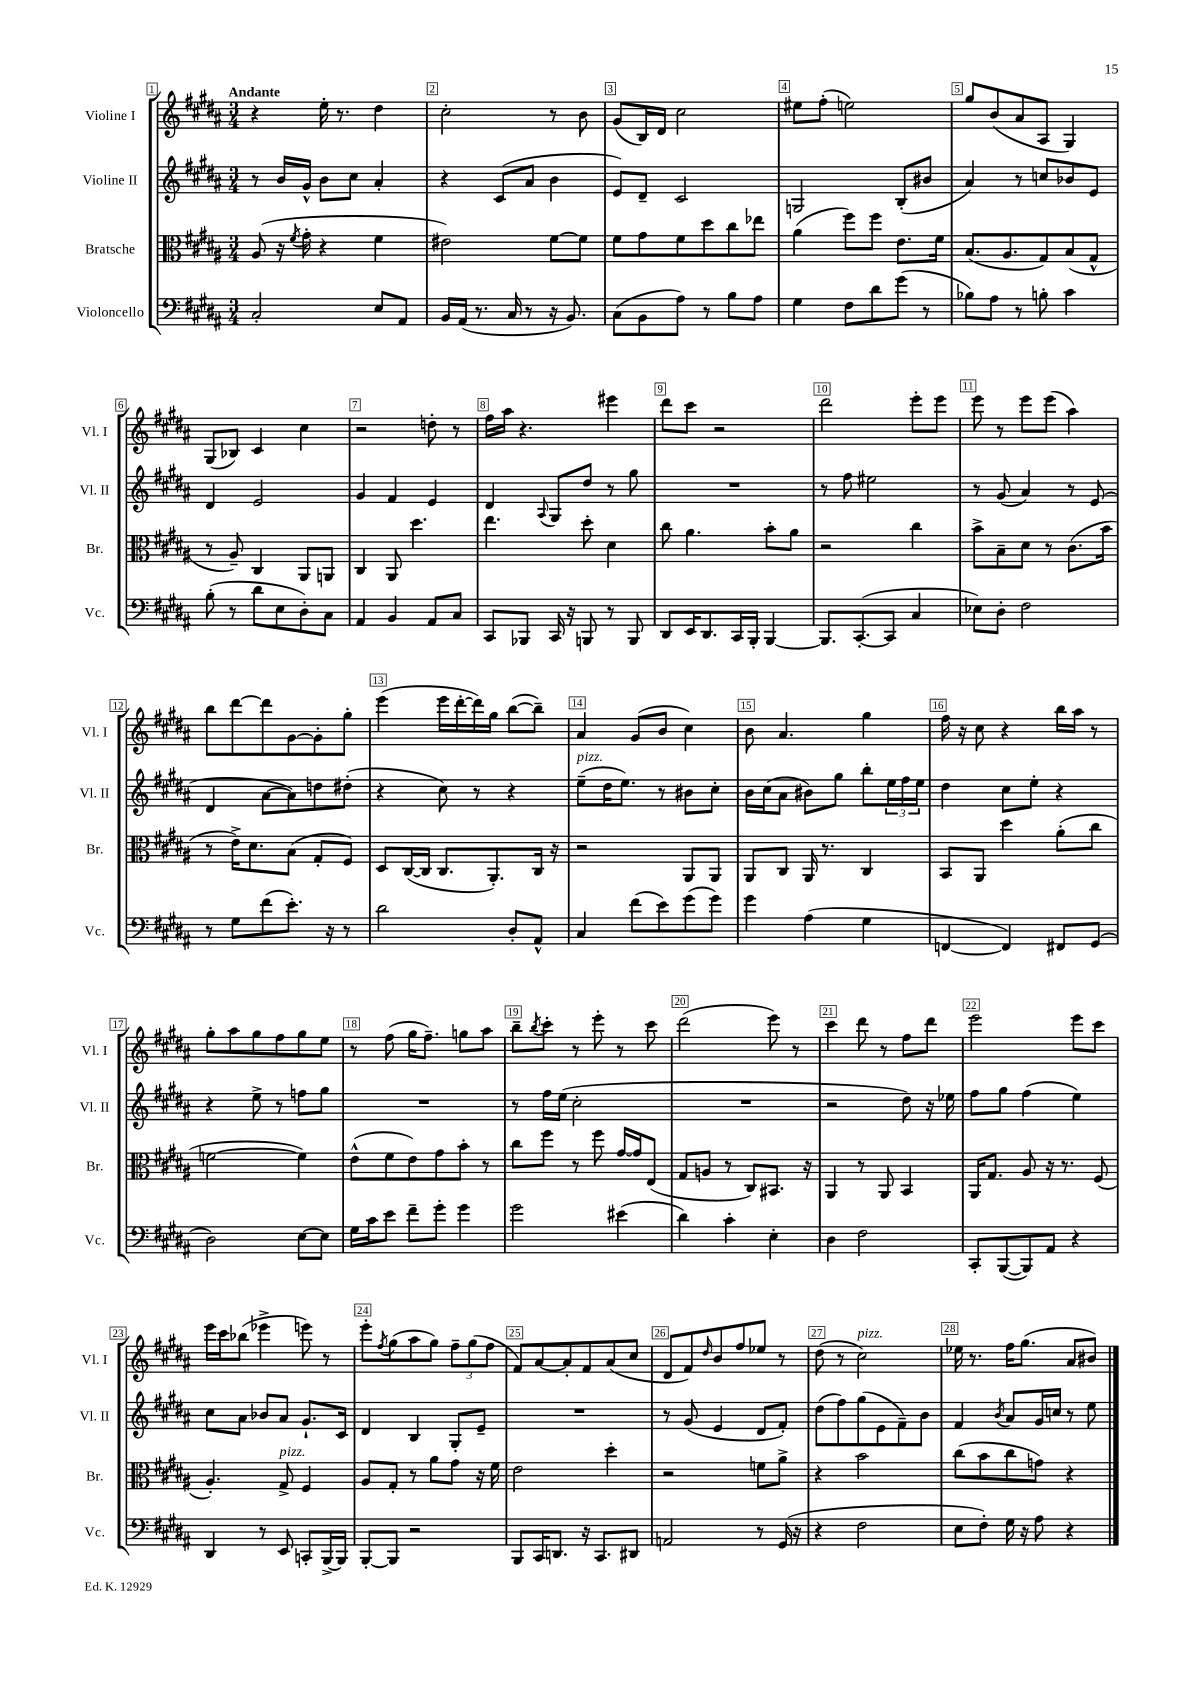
<<
\new StaffGroup <<
\new Staff = "s0" \with { instrumentName = "Violine I" shortInstrumentName = "Vl. I" } {
    \clef treble \key b \major \numericTimeSignature \time 3/4 \tempo "Andante"
    r4 e''16-. r8. dis''4 |
    cis''2-. r8 b'8 |
    gis'8( b16) dis'16 cis''2 |
    eis''8 fis''8-.( e''2) |
    gis''8 b'8( ais'8 ais8 gis4) |
    gis8( bes8) cis'4 cis''4 |
    r2 d''8-. r8 |
    fis''16 ais''16 r4. eis'''4 |
    dis'''8 cis'''8 r2 |
    dis'''2 e'''8-. e'''8 |
    e'''8 r8 e'''8 e'''8( ais''4) |
    b''8 dis'''8~ dis'''8 gis'8~ gis'8-. gis''8-. |
    e'''4( e'''16 dis'''16~-. dis'''16) gis''16 b''8~( b''8--) |
    ais'4 gis'8( b'8 cis''4) |
    b'8 ais'4. gis''4 |
    fis''16 r16 cis''8 r4 b''16 ais''16 r8 |
    gis''8-. ais''8 gis''8 fis''8 gis''8 e''8 |
    r8 fis''8( gis''16 fis''8.--) g''8 ais''8 |
    b''8-- \acciaccatura { b''8 } cis'''8-. r8 e'''8-. r8 cis'''8 |
    dis'''2( e'''8) r8 |
    cis'''4 dis'''8 r8 fis''8 dis'''8 |
    e'''2 e'''8 cis'''8 |
    e'''16 cis'''16 bes''8( ees'''4-> e'''8) r8 |
    e'''8-. \acciaccatura { fis''8 } gis''8( ais''8 gis''8) \tuplet 3/2 { fis''8-- gis''8( fis''8 } |
    fis'8) ais'8~ ais'8-. fis'8 ais'8( cis''8 |
    dis'8 fis'8) \grace { dis''16 } b'8 fis''8 ees''8 r8 |
    dis''8( r8 cis''2^\markup { \italic "pizz." }) |
    ees''16 r8. fis''16 gis''8.( ais'8 bis'8) \bar "|." |
}
\new Staff = "s1" \with { instrumentName = "Violine II" shortInstrumentName = "Vl. II" } {
    \clef treble \key b \major \numericTimeSignature \time 3/4
    r8 b'16 gis'16-^ b'8 cis''8 ais'4-. |
    r4 cis'8( ais'8 b'4 |
    e'8) dis'8-- cis'2 |
    g2 b8-.( bis'8 |
    ais'4) r8 c''8 bes'8 e'8 |
    dis'4 e'2 |
    gis'4 fis'4 e'4 |
    dis'4 \appoggiatura { ais8 } gis8 dis''8 r8 gis''8 |
    R2. |
    r8 fis''8 eis''2 |
    r8 gis'8( ais'4) r8 e'8( |
    dis'4 ais'8~ ais'8) d''8 dis''8-.( |
    r4 cis''8) r8 r4 |
    e''8--^\markup { \italic "pizz." }( dis''16 e''8.) r8 bis'8 cis''8-. |
    b'16 cis''16( ais'8 bis'8) gis''8 b''8-. \tuplet 3/2 { e''16 fis''16 e''16 } |
    dis''4 cis''8 e''8-. r4 |
    r4 e''8-> r8 f''8 gis''8 |
    R2. |
    r8 fis''16 e''16( cis''2-. |
    R2. |
    r2 dis''8) r16 ees''16 |
    fis''8 gis''8 fis''4( e''4) |
    cis''8 ais'8 bes'8 ais'8 gis'8.-! cis'16 |
    dis'4 b4 gis8-. e'8-- |
    R2. |
    r8 gis'8( e'4 dis'8 fis'8-.) |
    dis''8( fis''8) gis''8( e'8 fis'8--) b'8 |
    fis'4 \acciaccatura { b'8 } ais'8 gis'16 c''16 r8 e''8 \bar "|." |
}
\new Staff = "s2" \with { instrumentName = "Bratsche" shortInstrumentName = "Br." } {
    \clef alto \key b \major \numericTimeSignature \time 3/4
    ais8( r16 \acciaccatura { fis'8 } gis'16-. r4 fis'4 |
    eis'2) fis'8~ fis'8 |
    fis'8 gis'8 fis'8 dis''8 cis''8 ees''8 |
    ais'4( fis''8) fis''8 e'8. fis'16 |
    b8.( ais8. gis8) b8( gis8-^ |
    r8 ais8--) cis4 ais,8 a,8 |
    cis4 ais,8 dis''4. |
    e''4. dis''8-. dis'4 |
    cis''8 ais'4. b'8-. ais'8 |
    r2 cis''4 |
    b'8-> b8-- dis'8 r8 cis'8.( b'16 |
    r8 e'16->) dis'8. b8( gis8-. fis8) |
    dis8 cis16~( cis16 cis8. ais,8.-.) cis16 r16 |
    r2 ais,8 ais,8 |
    ais,8 cis8 ais,16 r8. cis4 |
    b,8 ais,8 dis''4 ais'8-.( cis''8 |
    f'2~ f'4) |
    e'8-^( fis'8 e'8) gis'8 b'8-. r8 |
    cis''8 fis''8 r8 fis''8 gis'16~ gis'16 e8( |
    gis8 a8 r8 cis8) bis,8. r16 |
    ais,4 r8 ais,8 b,4 |
    ais,16 gis8. ais8 r16 r8. fis8( |
    ais4.-.) gis8->^\markup { \italic "pizz." } fis4 |
    ais8 gis8-. r8 ais'8 gis'8 r16 fis'16 |
    e'2 dis''4-. |
    r2 f'8 ais'8-> |
    r4 b'2 |
    cis''8( b'8 cis''8 g'8) r4 \bar "|." |
}
\new Staff = "s3" \with { instrumentName = "Violoncello" shortInstrumentName = "Vc." } {
    \clef bass \key b \major \numericTimeSignature \time 3/4
    cis2-. e8 ais,8 |
    b,16 ais,16( r8. cis16 r8 r16 b,8.) |
    cis8( b,8 ais8) r8 b8 ais8 |
    gis4 fis8 dis'8 gis'8( r8 |
    bes8) ais8 r8 b8-. cis'4 |
    b8-.( r8 dis'8 e8 dis8-.) cis8 |
    ais,4 b,4 ais,8 cis8 |
    cis,8 bes,,8 cis,16 r16 b,,8 r8 b,,8 |
    dis,8 e,16 dis,8. cis,16 b,,16-. b,,4~ |
    b,,8. cis,8.~-.( cis,8 cis4 |
    ees8) dis8-. fis2 |
    r8 gis8 fis'8( e'8.-.) r16 r8 |
    dis'2 dis8-. ais,8-^ |
    cis4 fis'8( e'8) gis'8( gis'8) |
    gis'4 ais4( gis4 |
    f,4~ f,4) fis,8 gis,8( |
    dis2) e8~ e8 |
    gis16 cis'16 e'8 fis'8-- gis'8-. gis'4 |
    gis'2 eis'4( |
    dis'4) cis'4-. e4-. |
    dis4 fis2 |
    cis,8-. b,,8~( b,,8) ais,8 r4 |
    dis,4 r8 e,8 c,8-. b,,16~-> b,,16 |
    b,,8~-. b,,8 r2 |
    b,,8 cis,16 d,8. r16 cis,8. dis,8 |
    a,2 r8 gis,16( r16 |
    r4 fis2 |
    e8 fis8-.) gis16 r16 ais8 r4 \bar "|." |
}
>>
>>
\layout { \context { \Score \override BarNumber.break-visibility = ##(#f #t #t) barNumberVisibility = #all-bar-numbers-visible \override BarNumber.stencil = #(make-stencil-boxer 0.1 0.3 ly:text-interface::print) } }
